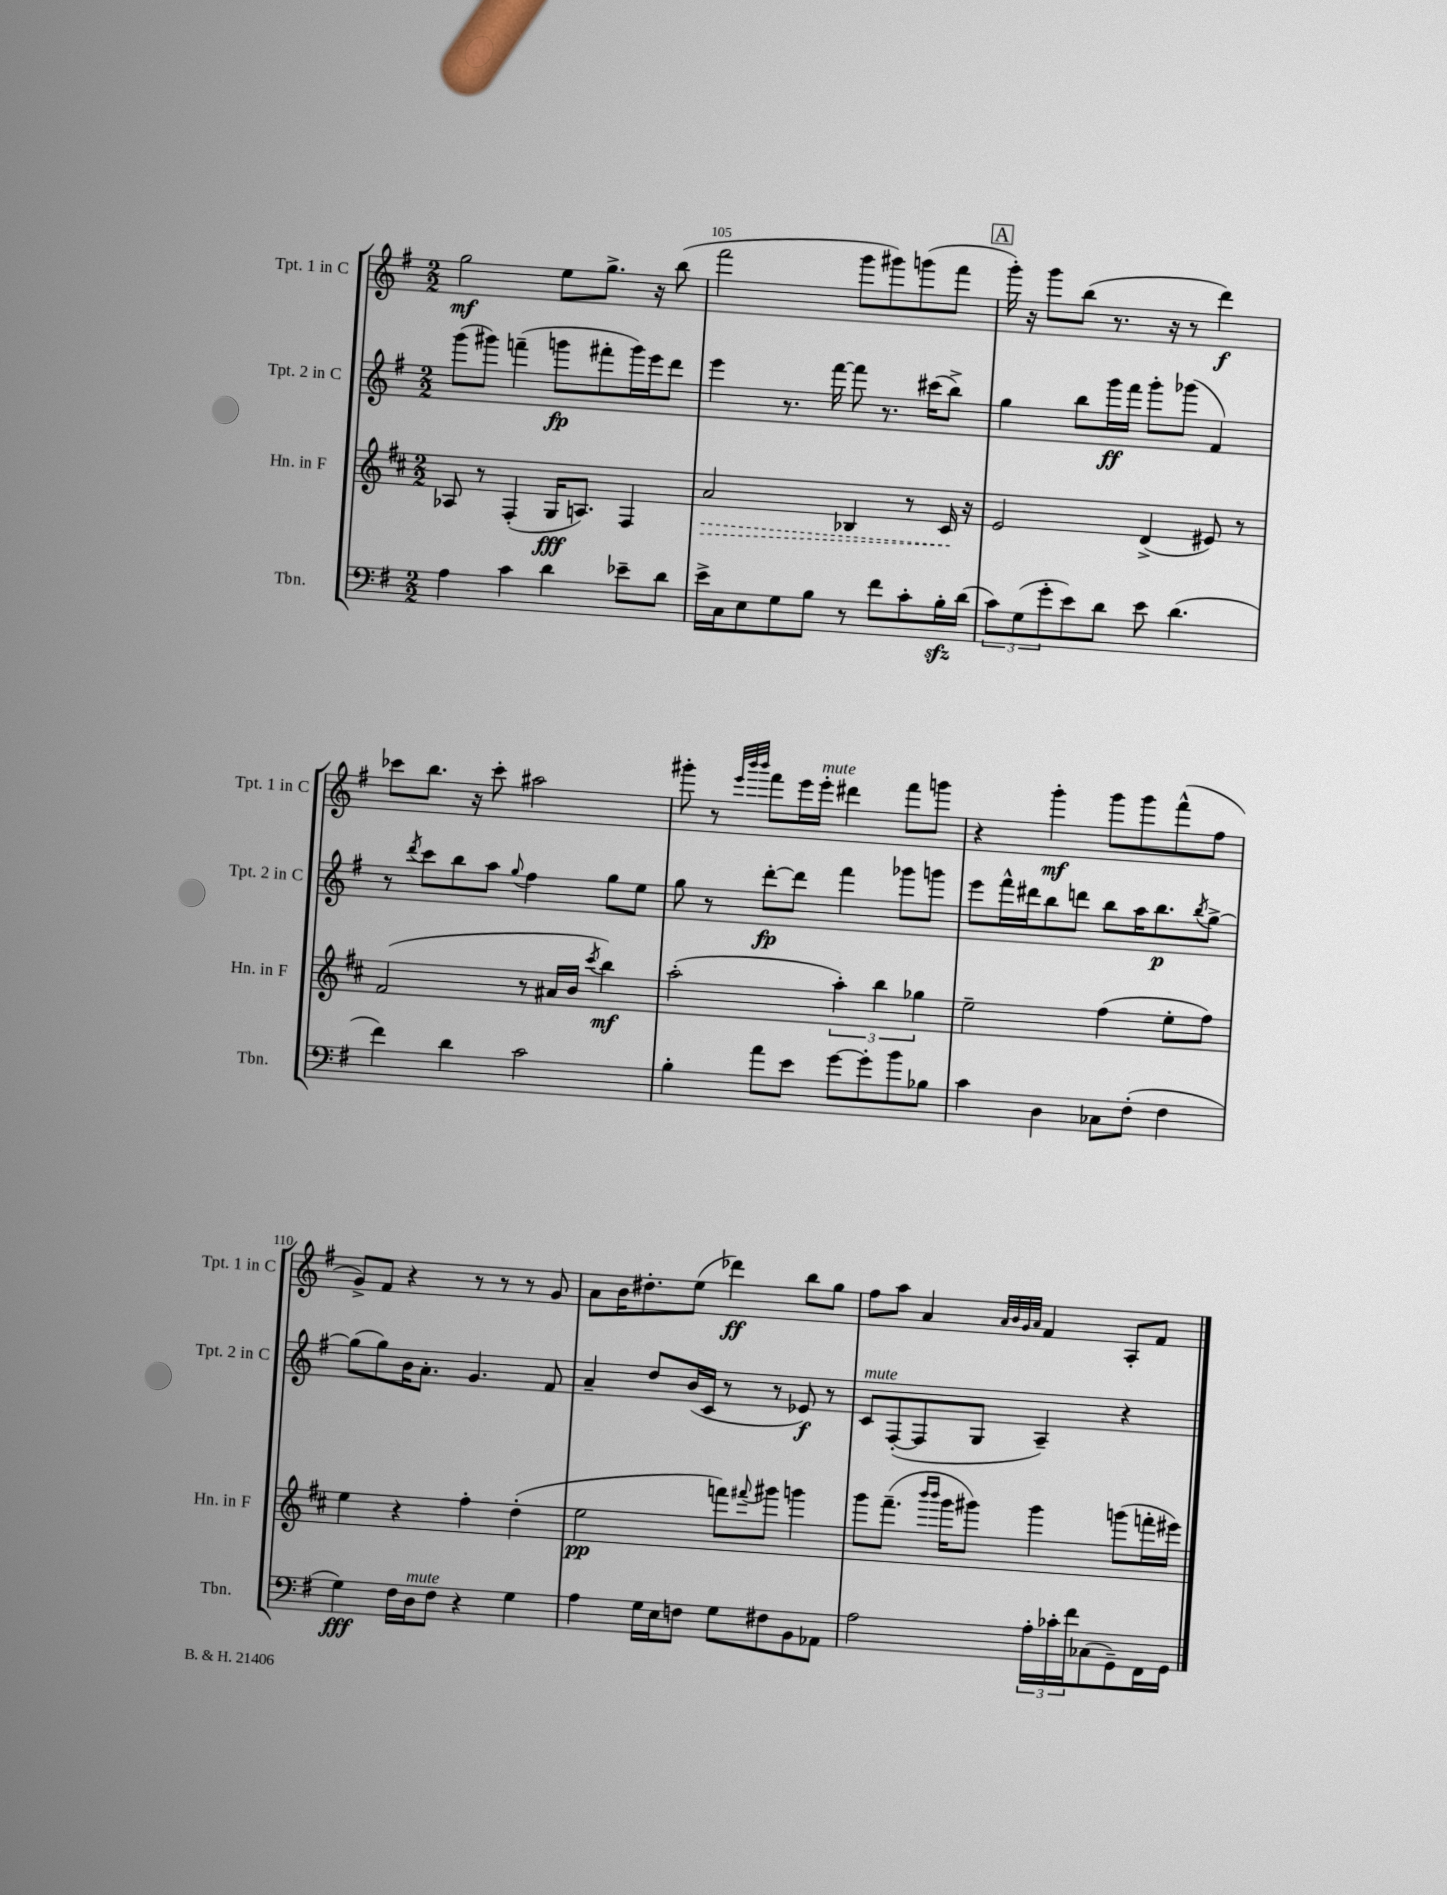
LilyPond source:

<<
\new StaffGroup <<
\new Staff = "s0" \with { instrumentName = "Tpt. 1 in C" shortInstrumentName = "Tpt. 1 in C" } {
    \clef treble \key g \major \numericTimeSignature \time 2/2
    g''2\mf e''8 g''8.-> r16 b''8( |
    fis'''2 g'''8 gis'''8) g'''8( fis'''8 |
    \mark \markup { \box "A" } g'''16-.) r16 g'''8 b''8( r8. r16 r8 d'''4\f) |
    ces'''8 b''8. r16 ces'''8-. ais''2 |
    gis'''8-. r8 \grace { e'''32 b'''32 b'''32 } fis'''8 e'''16 e'''16-.^\markup { \italic "mute" } dis'''4 fis'''8 g'''8 |
    r4 g'''4-.\mf g'''8 g'''8 fis'''8-^( fis''8 |
    g'8->) fis'8 r4 r8 r8 r8 g'8 |
    a'8 b'16 dis''8.-. e''8( des'''4\ff) b''8 g''8 |
    fis''8 a''8 a'4 \grace { a'32 b'32 g'32 a'32 } fis'4 a8-. fis'8 \bar "|." |
}
\new Staff = "s1" \with { instrumentName = "Tpt. 2 in C" shortInstrumentName = "Tpt. 2 in C" } {
    \clef treble \key g \major \numericTimeSignature \time 2/2
    g'''8( gis'''8) f'''4--( g'''8\fp fis'''8-. g'''16) e'''16 d'''8 |
    e'''4 r8. fis'''16~ fis'''8 r8. cis'''16( b''8->) |
    \mark \markup { \box "A" } g''4 b''8 g'''16\ff fis'''16 g'''8-. ges'''8( fis'4) |
    r8 \acciaccatura { d'''8 } c'''8 b''8 a''8 \appoggiatura { g''8 } fis''4 g''8 e''8 |
    g''8 r8 d'''8~-.\fp d'''8 fis'''4 ges'''8 g'''8 |
    e'''8 fis'''16-^ dis'''16 b''8 d'''8 b''8 a''16 b''8.\p \acciaccatura { b''8 } g''8~-> |
    g''8( g''8) b'16 a'8.-. g'4. fis'8 |
    a'4-- d''8 b'16( c'16 r8 r8 ees'8\f) r8 |
    c'8^\markup { \italic "mute" } fis8~-.( fis8 g8 a4--) r4 \bar "|." |
}
\new Staff = "s2" \with { instrumentName = "Hn. in F" shortInstrumentName = "Hn. in F" } {
    \clef treble \key d \major \numericTimeSignature \time 2/2
    aes8 r8 fis4-.( g16\fff a8.) fis4 |
    \once \override Hairpin.style = #'dashed-line a'2\> bes4 r8 cis'16\! r16 |
    \mark \markup { \box "A" } e'2 d'4->( eis'8) r8 |
    fis'2( r8 ais'16 b'16 \acciaccatura { cis'''8 } b''4\mf) |
    a''2-.( \tuplet 3/2 { a''4-.) b''4 ges''4 } |
    e''2-- fis''4( e''8-. fis''8) |
    e''4 r4 fis''4-. d''4-.( |
    e''2\pp f'''8) \appoggiatura { fis'''8 } gis'''8 g'''4 |
    g'''8 fis'''8.--( \grace { b'''16 b'''16 } g'''16 gis'''8) gis'''4 g'''8( f'''16-. eis'''16) \bar "|." |
}
\new Staff = "s3" \with { instrumentName = "Tbn." shortInstrumentName = "Tbn." } {
    \clef bass \key g \major \numericTimeSignature \time 2/2
    a4 c'4 d'4 ees'8-- d'8 |
    e'16-> c16 e8 g8 b8 r8 fis'8 c'8-. b16-.\sfz d'16( |
    \mark \markup { \box "A" } \tuplet 3/2 { c'8) g8( g'8-. } e'8) d'8 e'8 d'4.( |
    fis'4) d'4 c'2 |
    b4-. a'8 e'8 g'8~ g'8-. b'8 bes8 |
    c'4 d4 ces8 fis8-.( fis4 |
    g4\fff) fis16 d16^\markup { \italic "mute" } fis8 r4 g4 |
    a4 g16 e16 f8 g8 fis8 b,8 aes,8 |
    a2 \tuplet 3/2 { a16-. ces'16-. fis'16 } ces8( g,8--) fis,16 g,16 \bar "|." |
}
>>
>>
\layout { \context { \Score currentBarNumber = #104 \override BarNumber.break-visibility = ##(#f #t #t) barNumberVisibility = #(every-nth-bar-number-visible 5) } }
